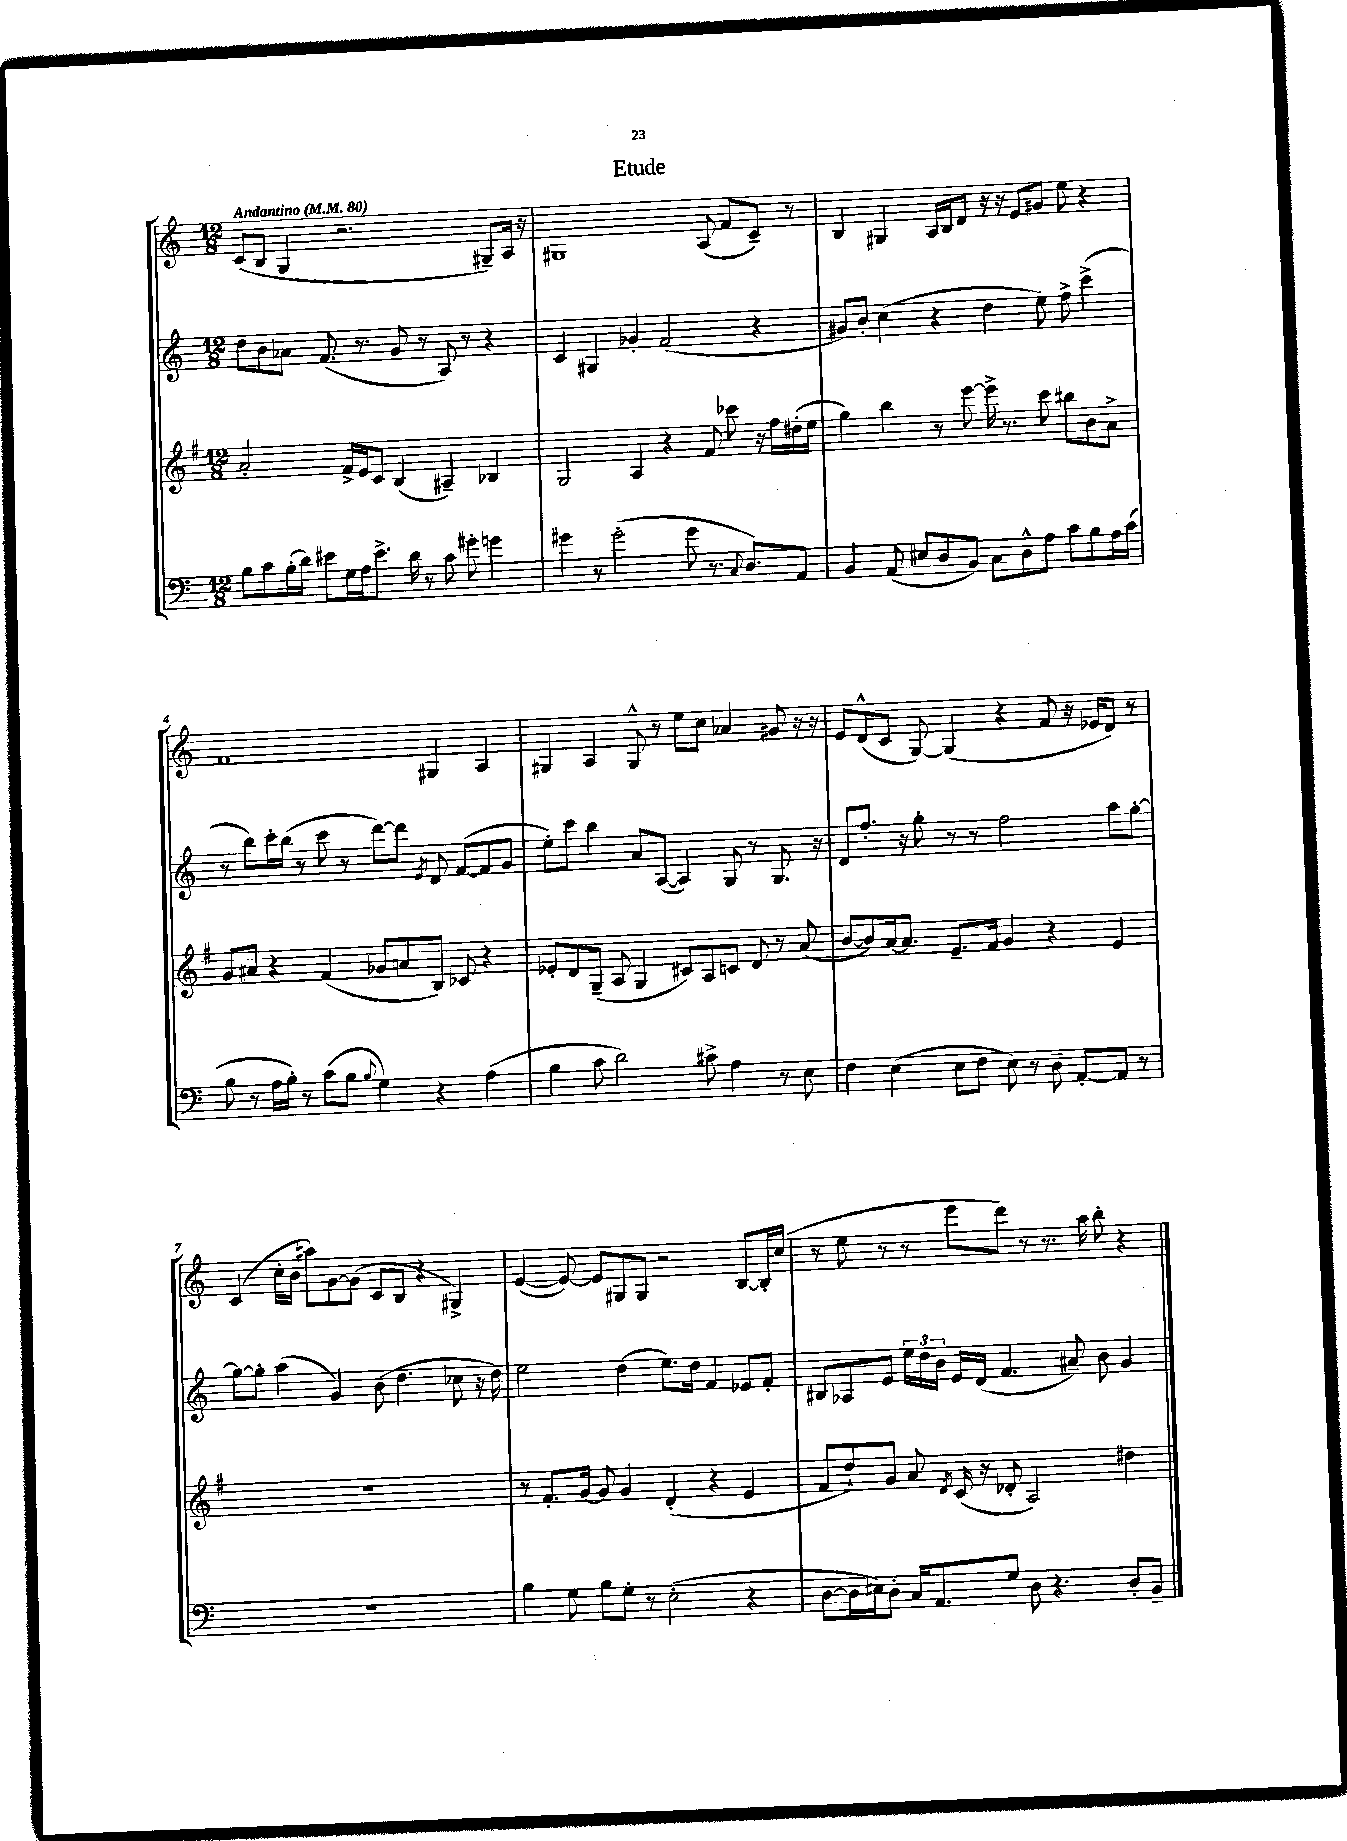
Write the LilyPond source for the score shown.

\header { title = "Etude" }
<<
\new StaffGroup <<
\new Staff = "s0" {
    \clef treble \key c \major \numericTimeSignature \time 12/8 \tempo "Andantino" 4 = 80
    \autoBeamOff c'8[( b8] g4 r2. gis8[--) a16] r16 |
    gis1 a8( f'8[ c'8]--) r8 |
    b4 gis4 a16[ b16 d'8] r16 r16 e'8[ gis'8] e''8 r4 |
    f'1 gis4 a4 |
    gis4 a4 gis8-^ r8 e''8[ c''8] aes'4 gis'8 r16 r16 |
    e'8[ d'8-^( c'8] g8~) g4( r4 f'8 r16 ees'16[ d'8]) r8 |
    c'4( c''16[-. b'16] ais''8[) g'8~ g'8]( c'8[ b8] r4 gis4->) |
    e'4~( e'8~) e'8[ gis8 gis8] r2 b8[~ b16-. c''16]( |
    r8 e''8 r8 r8 e'''8[ d'''8]) r8 r8. a''16 b''8-. r4 \bar "|." |
}
\new Staff = "s1" {
    \clef treble \key c \major \numericTimeSignature \time 12/8
    \autoBeamOff d''8[ b'8 aes'8] f'8.( r8. g'8 r8 a8) r8 r4 |
    c'4 gis4 ges'4-. f'2( r4 |
    gis'8[) b'8]-. c''4( r4 d''4 e''8) f''8-> c'''4->( |
    r8 b''8[) c'''16-. b''16]( r8 c'''8 r8 d'''8[~) d'''8] \acciaccatura { e'8 } d'8 f'8[~( f'8 g'8] |
    e''8[-.) c'''8] b''4 a'8[ a8]~( a4) g8 r8 g8. r16 |
    d'8[ f''8.]-. r16 g''8-. r8 r8 f''2 a''8[ g''8]~-. |
    g''8[~ g''8]-. a''4( g'4) b'8( d''4. ces''8 r16 d''16) |
    e''2 d''4( e''8.[) d''16] f'4 ees'8[ f'8]-. |
    bis8[ aes8 e'8] \tuplet 3/2 { e''16[ d''16 b'16] } e'16[ d'16]( f'4. ais'8--) b'8 g'4 \bar "|." |
}
\new Staff = "s2" {
    \clef treble \key g \major \numericTimeSignature \time 12/8
    \autoBeamOff a'2-. fis'16[-> e'16 c'8] b4( ais4--) bes4 |
    g2 a4 r4 fis'8 ces'''8 r16 fis''16[ dis''16-.( e''16] |
    g''4) b''4 r8 e'''8~ e'''16-> r8. c'''8 bis''8[ b'8 a'8]-> |
    g'8[ ais'8] r4 fis'4( ges'8[ a'8 b8]) ces'8 r4 |
    ees'8[-. d'8 g8]--( a8 g4 cis'8[) a8 c'8] d'8 r8 a'8( |
    b'8[~ b'8) a'16~ a'8.] e'8.[-- fis'16] g'4 r4 e'4 |
    R1. |
    r8 fis'8.[-. g'16]~ g'8 g'4 d'4-.( r4 e'4 |
    fis'8[ d''8-!) g'8] a'8 \acciaccatura { d'8 } c'16( r16 des'8-. a2) dis''4 \bar "|." |
}
\new Staff = "s3" {
    \clef bass \key c \major \numericTimeSignature \time 12/8
    \autoBeamOff b8[ c'8 b16-.( d'16]) eis'8[ g16 a16 eis'8.]-> d'16 r8 c'8 gis'8-. g'4 |
    gis'4 r8 gis'2-.( gis'8 r8. \appoggiatura { c8 } d8.[) a,8] |
    b,4 a,8( eis8[ d8 b,8]) c8[ d8-^ a8] c'8[ b8 a16 c'16]( |
    b8 r8 a16[ b16]-.) r8 c'8[( b8] \appoggiatura { b8 } g4) r4 a4( |
    b4 c'8 d'2) cis'8-> a4 r8 e8 |
    f4 e4( e8[ f8] e8) r8 d8-- a,8[~-. a,8] r8 |
    R1. |
    b4 g8 b8[ g8]-. r8 e2-.( r4 |
    d8[~ d16 eis16) d8]-. c16[ a,8. g8] d8 r4. d8[-. b,8]-- \bar "|." |
}
>>
>>
